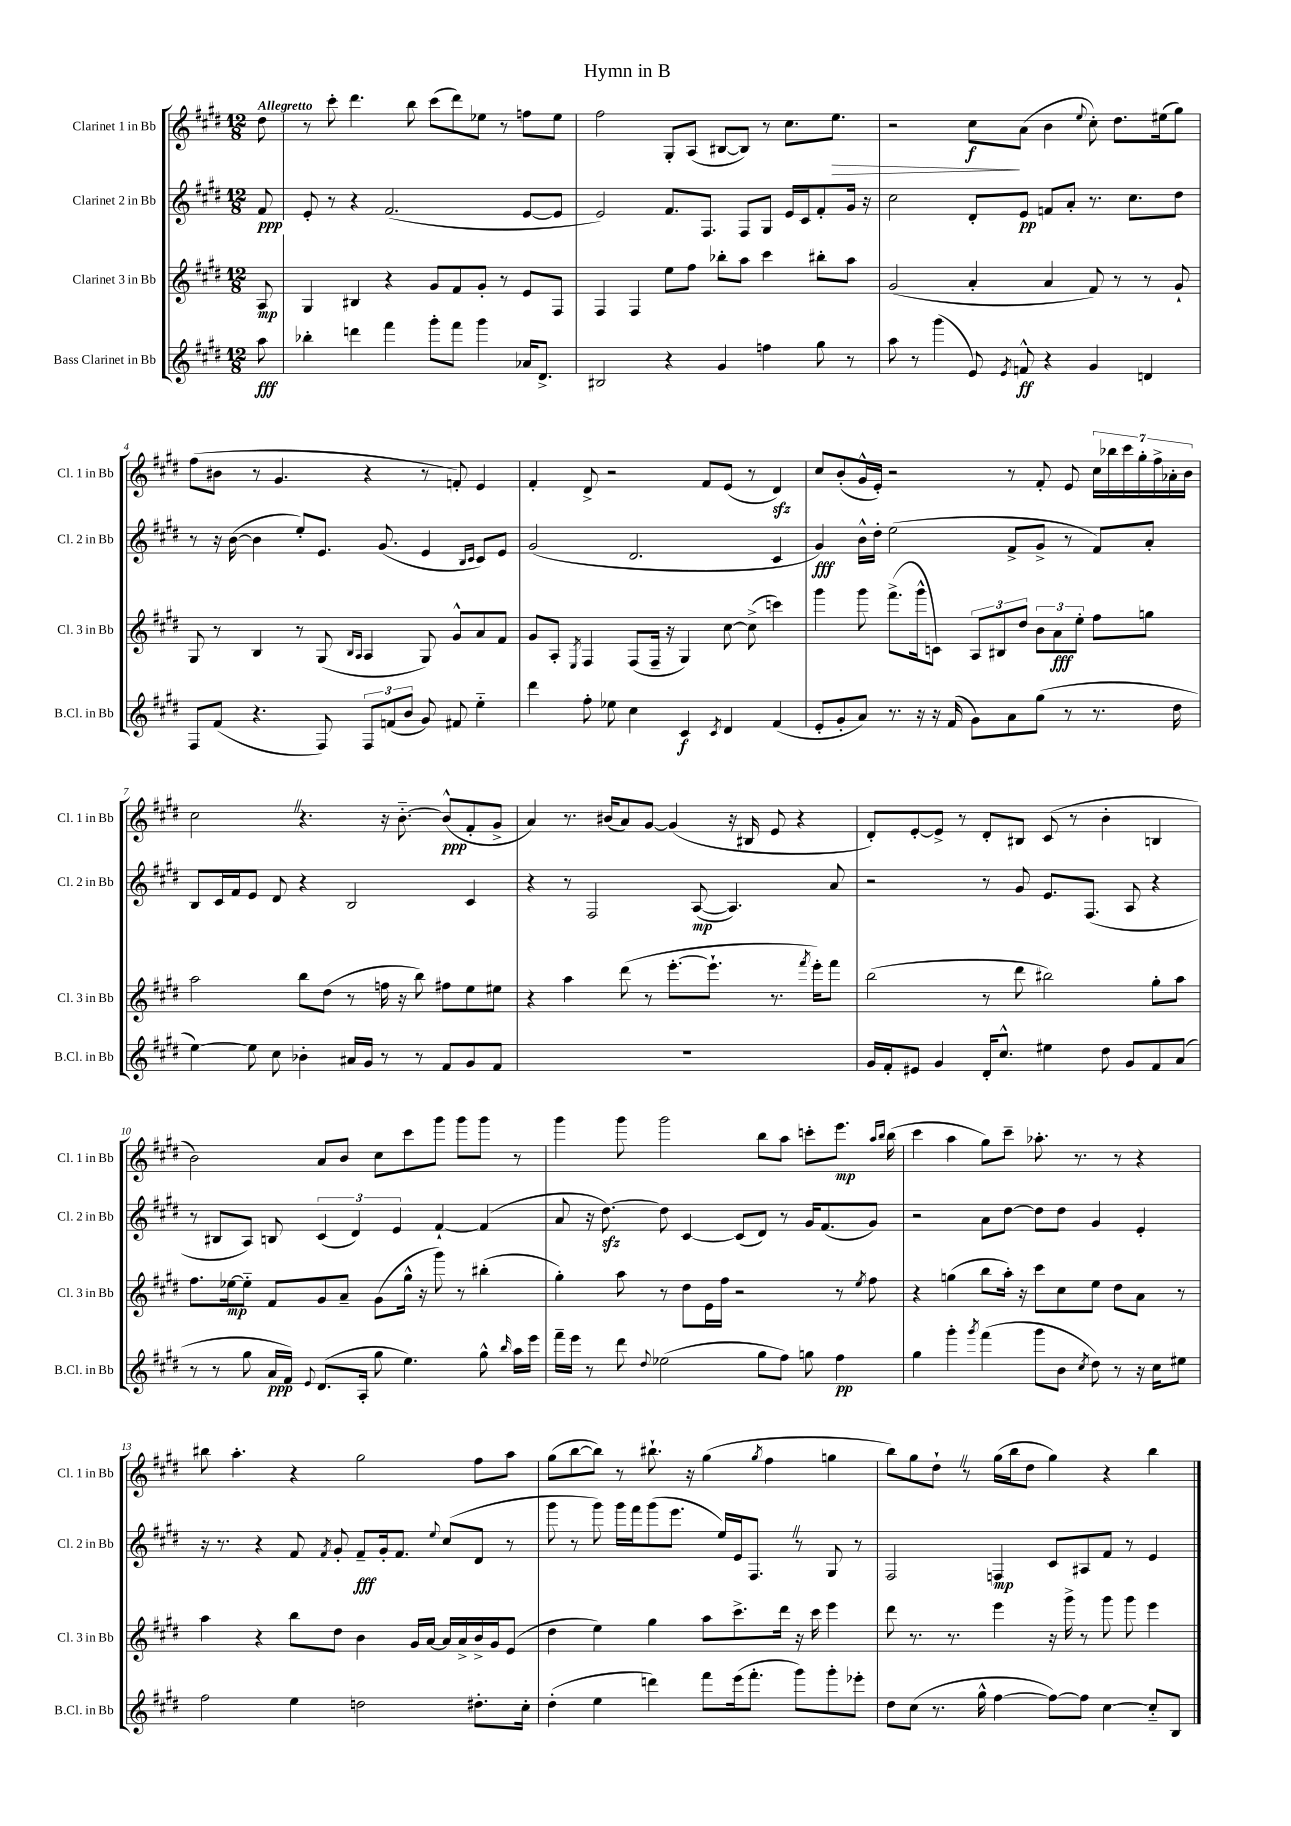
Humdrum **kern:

**kern	**kern	**kern	**kern
*staff4	*staff3	*staff2	*staff1
*clefG2	*clefG2	*clefG2	*clefG2
*k[f#c#g#d#]	*k[f#c#g#d#]	*k[f#c#g#d#]	*k[f#c#g#d#]
*M12/8	*M12/8	*M12/8	*M12/8
8aa	8A	8f#	8dd#
=	=	=	=
4bb-'	4G#	8e'	8r
.	.	8r	8ccc#'
4ddd	4B#	4r	4.ddd#
4fff#	4r	(2.f#	.
.	.	.	8bb
8ggg#'	8g#	.	(8ccc#
8fff#	8f#	.	8ddd#)
4ggg#	8g#'	.	8ee-
.	8r	.	8r
16a-	8e	[8e	8ff
8.d#^	.	.	.
.	8F#	8e]	8ee-
=	=	=	=
2B#	4F#	2e)	2ff#
.	4F#	.	.
4r	8ee	8.f#	8G#'
.	8ff#	.	(8A
.	.	8.F#	.
4g#	8bb-'	.	[8B#
.	8aa	8F#	8B#])
4ff	4ccc#	8G#	8r
.	.	16e	8.cc#
.	.	16c#	.
8gg#	8bb#'	8f#'	.
.	.	.	8.ee
8r	8aa	16g#	.
.	.	16r	.
=	=	=	=
8aa	(2g#	2cc#	2r
8r	.	.	.
(4ggg#	.	.	.
8e)	4a'	8d#'	8cc#
8qe	.	.	.
8f^^	.	8e	(8a
4r	4a	8f	4b
.	.	8a'	.
.	.	.	8qqee
4g#	8f#)	8.r	8cc#')
.	8r	.	8.dd#
.	.	8.cc#	.
4d	8r	.	.
.	.	.	(16ee#
.	8g#`	8dd#	8gg#)
=	=	=	=
8F#	8G#	8r	(8ff#
(8f#	8r	16r	8b#
.	.	([16b	.
4.r	4B	4b]	8r
.	.	.	4.g#
.	8r	8ee')	.
8F#)	(8G#	8.e	.
.	16qqB	.	.
.	16qqA	.	.
12F#	4A	.	4r
.	.	(8.g#	.
(12f	.	.	.
12b	.	.	.
8g#)	8G#)	4e	8r
8f#	8g#^^	.	8f')
.	.	16qqB	.
.	.	16qqc#	.
4ee'~	8a	8c#)	4e
.	8f#	8e	.
=	=	=	=
4ddd#	8g#	(2g#	4f#'
.	8A'	.	.
.	8qE	.	.
8ff#'	4F#	.	8d#^
8ee-	.	.	2r
4cc#	(8F#	2.d#	.
.	16F#~	.	.
.	16r	.	.
4c#	4G#)	.	.
.	.	.	8f#
8qc#	.	.	.
4d#	[8cc#	.	(8e
.	(8cc#^]	.	8r
(4f#	4ccc)	4c#	4d#)
=	=	=	=
8e'	4ggg#	4g#)	8cc#
8g#'	.	.	(8b'
8a)	8ggg#	16b^^	16g#^^
.	.	16dd#'	16e')
8.r	(8.fff#^	(2ee	2r
16r	16ggg#^^	.	.
16r	8c)	.	.
(16f#	.	.	.
8g#)	12A	.	.
.	12B#	.	.
8a	.	8f#^	8r
.	12dd#	.	.
(8gg#	12b	8g#^	8f#'
.	12a	.	.
8r	.	8r	8e
.	12ee'	.	.
8.r	8ff#	8f#)	28cc#
.	.	.	28bb-
.	.	.	28ccc#
.	.	.	28gg#'
.	8gg	8a'	.
.	.	.	28ff#^
.	.	.	28a-'
16dd#	.	.	.
.	.	.	28b
=	=	=	=
[4ee)	2aa	8B	2cc#
.	.	16c#	.
.	.	16f#	.
8ee]	.	8e	.
8cc#	.	8d#	.
4b-'	8bb	4r	4.r
.	(8dd#	.	.
16a#	8r	2B	.
16g#	.	.	.
8r	16ff	.	16r
.	16r	.	[8.b'~
8r	8bb)	.	.
8f#	8ff#	.	(8b^^]
8g#	8ee	4c#	8f#'
8f#	8ee#	.	8g#^
=	=	=	=
1.r	4r	4r	4a)
.	4aa	8r	8.r
.	.	2F#	.
.	.	.	(16b#
.	(8ddd#	.	8a)
.	8r	.	[8g#
.	[8.eee'	.	(4g#]
.	.	([8A	.
.	8.eee`]	.	.
.	.	4.A])	16r
.	.	.	16B#
.	8.r	.	8e
.	.	.	4r
.	8qfff#	.	.
.	16eee')	.	.
.	8fff#	8a	.
=	=	=	=
16g#	(2bb	2r	8d#')
16f#'	.	.	.
8e#	.	.	[8e'
4g#	.	.	8e^]
.	.	.	8r
16d#'	8r	8r	8d#'
8.cc#^^	.	.	.
.	8ddd#	8g#	8B#
4ee#	2bb#)	8.e	(8c#
.	.	.	8r
.	.	(8.F#	.
8dd#	.	.	4b'
8g#	.	8A	.
8f#	8gg#'	4r	4B
(8a	8aa	.	.
=	=	=	=
8r	8.ff#	8r	2b)
8r	.	8B#	.
.	[16ee-	.	.
8gg#	8ee-'~]	8A)	.
16a	8f#	8B	.
16f#)	.	.	.
8qqe	.	.	.
(8.d#	8g#	(6c#	8a
.	8a~	.	8b
.	.	6d#)	.
16A'	.	.	.
8gg#	(8g#	.	8cc#
.	.	6e	.
4.ee)	16gg#^^	.	8ccc#
.	16r	.	.
.	8ggg#)	[4f#`	8ggg#
.	8r	.	8ggg#
8gg#^^	(4bb#'	(4f#]	8ggg#
16qqbb	.	.	.
16aa	.	.	8r
16eee	.	.	.
=	=	=	=
16fff#~	4gg#')	8a	4ggg#
16eee	.	.	.
8r	.	16r	.
.	.	[8.dd#)	.
8ddd#	8aa	.	8ggg#
8qqdd#	.	.	.
(2ee-	8r	8dd#]	2ggg#
.	8dd#	[4c#	.
.	16e	.	.
.	16ff#	.	.
.	2r	(8c#]	.
8gg#	.	8d#)	8bb
8ff#)	.	8r	8aa
8gg	.	16g#	8ccc'
.	.	(8.f#	.
4ff#	8r	.	8.eee
.	8qee	.	.
.	8ff#	8g#)	.
.	.	.	16qqaa
.	.	.	16qqbb
.	.	.	(16bb
=	=	=	=
4gg#	4r	2r	4ccc#
4ggg#'	(4gg	.	4aa
8qggg#	.	.	.
(4fff#	8bb	8a	8gg#)
.	16aa')	[8dd#	8ccc#~
.	16r	.	.
8ggg#	8ccc#	8dd#]	8.aa-'
8b	8cc#	8dd#	.
.	.	.	8.r
8qcc#	.	.	.
8dd#)	8ee	4g#	.
8r	8dd#	.	8r
16r	8a	4e'	4r
16cc#	.	.	.
8ee#	8r	.	.
=	=	=	=
2ff#	4aa	16r	8bb#
.	.	8.r	.
.	.	.	4.aa'
.	4r	4r	.
4ee	8bb	8f#	4r
.	.	8qf#	.
.	8dd#	8g#'	.
2dd	4b	8f#~	2gg#
.	.	16g#'	.
.	.	8.f#	.
.	16g#	.	.
.	[16a	.	.
.	.	8qqee	.
.	16a]	(8cc#	.
.	16a^	.	.
8.dd#'	16b^	8d#	8ff#
.	16g#	.	.
.	(8e	8r	8aa
16cc#'	.	.	.
=	=	=	=
(4dd#'	4dd#	8ggg#	(8gg#
.	.	8r	[8bb
4ee	4ee)	8ggg#)	8bb])
.	.	16ggg#	8r
.	.	16fff#	.
4ddd)	4gg#	(8ggg#	8.bb#`
.	.	8.eee	.
.	.	.	16r
8fff#	8aa	.	(4gg#
.	.	16ee)	.
(16eee	8.ccc#^	16e	.
8.fff#'	.	8.F#	.
.	.	.	8qgg#
.	.	.	4ff#
.	16ddd#	.	.
8ggg#)	16r	8r	.
.	16ccc#	.	.
8ggg#'	4eee	8G#	4gg
8eee-'	.	8r	.
=	=	=	=
8dd#	8ddd#	2F#	8bb)
(8cc#	8.r	.	8gg#
8.r	.	.	8dd#`
.	8.r	.	.
.	.	.	8r
16gg#^^	.	.	.
[4ff#	4eee	4F	(16gg#
.	.	.	16bb
.	.	.	8dd#
8ff#_)	16r	8c#	4gg#)
.	16ggg#^	.	.
8ff#]	8r	8A#	.
[4cc#	8ggg#	8f#	4r
.	8ggg#	8r	.
8cc#'~]	4eee	4e	4bb
8B	.	.	.
==	==	==	==
*-	*-	*-	*-
